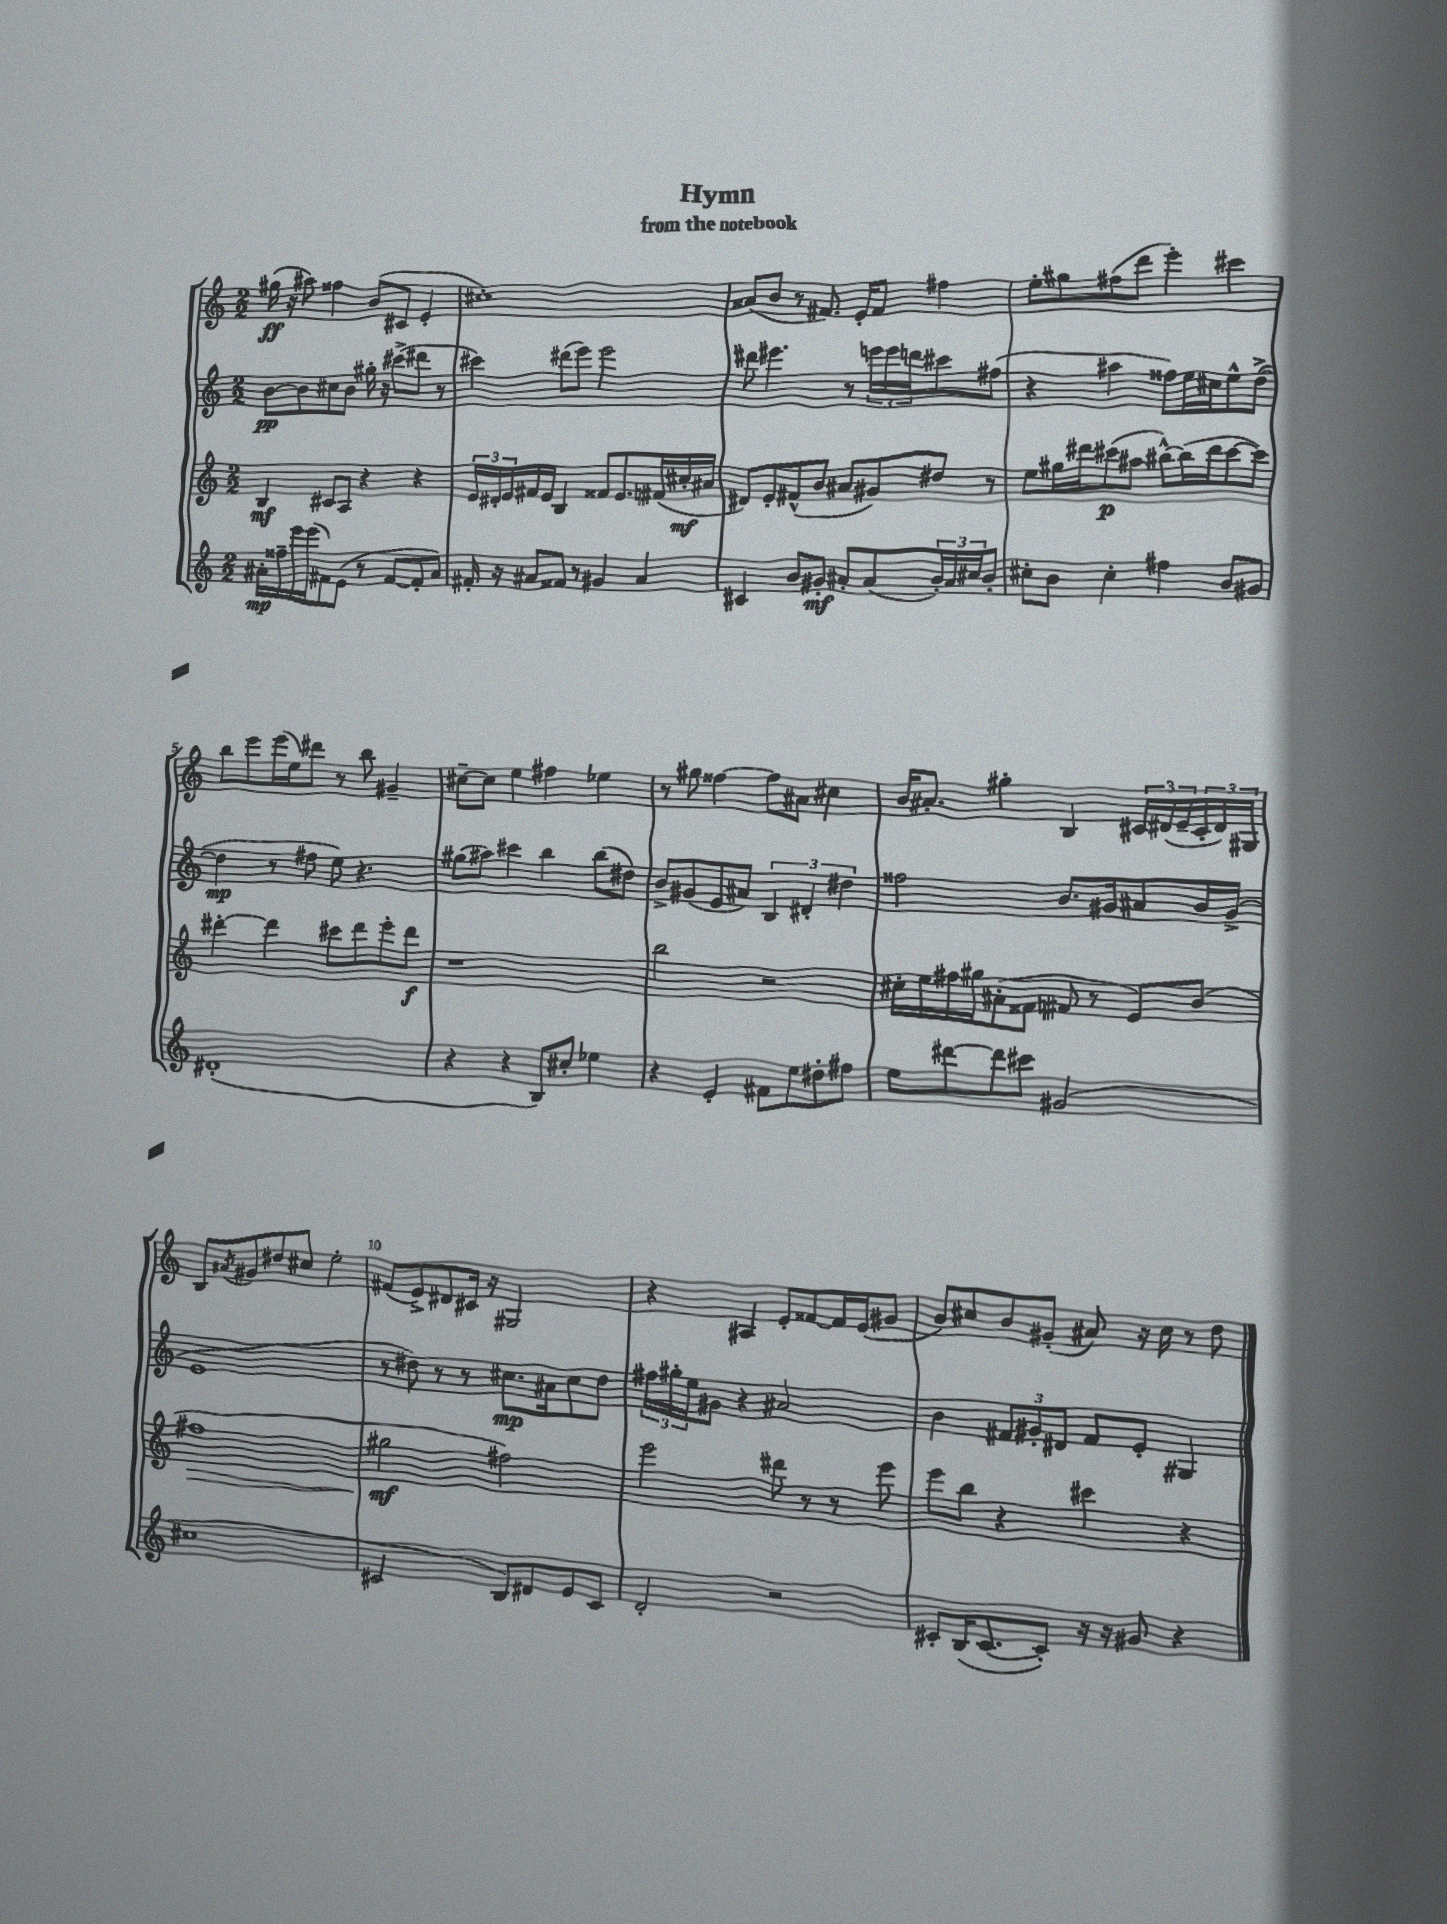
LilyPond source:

\header { title = "Hymn" subtitle = "from the notebook" }
<<
\new StaffGroup <<
\new Staff = "s0" {
    \clef treble \key c \major \numericTimeSignature \time 2/2
    gis''16\ff( r16 ais''8) fisis''4 b'8( cis'8 e'4-. |
    cis''1-.) |
    aisis'8( b'8 r8 fis'8.) e'16-. fis'8 fis''4 |
    e''8-. gis''8 fis''8( d'''8 e'''4-.) cis'''4 |
    b''8 e'''8 e'''16( e''16) dis'''8 r8 b''8 gis'4-- |
    cis''8~-- cis''8 e''4 fis''4 ees''4 |
    r8 gis''8 fisis''4~ fisis''8 ais'8 cis''4 |
    b'16 ais'8.-. gis''4-. b4 \tuplet 3/2 { cis'16 dis'16( e'16-- } \tuplet 3/2 { cis'16-. dis'16) gis16 } |
    b8 \acciaccatura { ais'8 } gis'8 dis''8 cis''8 e''2-. |
    fis'8( e'8->) dis'8 cis'16 r16 gis2 |
    r4 ais4 e'8-. fisis'8~ fisis'16 e'16( gis'8 |
    b'8) cis''8 b'8 gis'8-.( ais'8) r16 cis''16 r8 d''8 \bar "|." |
}
\new Staff = "s1" {
    \clef treble \key c \major \numericTimeSignature \time 2/2
    b'8~\pp b'8 cis''8 b'8 gis''16-. r16 cis'''8->( dis'''8 r8 |
    cis'''4) dis'''8( e'''8) e'''2 |
    dis'''8 eis'''4. r8 \tuplet 3/2 { e'''16 e'''16 d'''16 } cis'''8 fis''8( |
    r4 ais''4 fisis''8) e''16 cis''16 e''8-^ d''8~->( |
    d''4\mp r8 fis''8 e''8) r4. |
    gis''8( ais''8) cis'''4 b''4 b''8( dis''8) |
    b'8-> gis'8( e'8 ais'8) \tuplet 3/2 { b4 dis'4-. dis''4 } |
    fisis''2 b'8. gis'16 ais'8 b'16 gis'16->( |
    e'1 |
    r8 dis''8) r8 r8 cis''8.\mp ais'16 cis''8 dis''8 |
    \tuplet 3/2 { fis''16 gis''16-. e''16 } gis'8 r4 ais'2 |
    b'4 \tuplet 3/2 { fis'8 gis'8-. dis'8 } fis'8 e'8-. gis4 \bar "|." |
}
\new Staff = "s2" {
    \clef treble \key c \major \numericTimeSignature \time 2/2
    b4\mf cis'8 a8 r4 r4 |
    \tuplet 3/2 { e'16 dis'16-. e'16 } fis'16 e'16 b4 fisis'8 e'8. fis'16( cis''16-.\mf ais'16 |
    dis'8) e'8-. fis'8-^( b'8 ais'8 gis'8) dis''8 r8 |
    e''8 gis''16 dis'''16 cis'''8\p( ais''8 bis''8~-^) bis''16( dis'''16 cis'''8~ cis'''8) |
    dis'''4~-. dis'''4 cis'''8 dis'''8 e'''8-. dis'''8\f |
    r1 |
    b''2 r2 |
    cis''16-. e''16 fis''16 gis''16 ais'8-.( fisis'8 fis'8 r8 e'8) b'8( |
    fis''1\> |
    gis''2\mf\! fis''2) |
    e'''2 dis'''8 r8 r8 e'''8 |
    e'''8 b''8 r4 cis'''4 r4 \bar "|." |
}
\new Staff = "s3" {
    \clef treble \key c \major \numericTimeSignature \time 2/2
    ais'16-.\mp fisis''16-- e'''16 e'''16( fis'8) e'8( r8 fis'8~ fis'8-. ais'8) |
    fis'16-. r16 ais'8 fisis'8 r8 gis'4 ais'4 |
    cis'4 b'8 gis'8-.\mf ais'8-. ais'8( \tuplet 3/2 { b'16-.) ais'16 cis''16 } b'8-. |
    cis''8-. b'8 cis''4-. fis''4 b'8 gis'8 |
    dis'1-.( |
    r4 r4 b8) cis''8-. ees''4 |
    r4 e'4-. fis'8 e''8 dis''8-. fis''8 |
    e''8 dis'''8~ dis'''8 cis'''8 gis'2( |
    cis''1 |
    cis'2 b8) dis'8 e'8 cis'8 |
    d'2-. r2 |
    cis'8-. b16( cis'8.~ cis'8-.) r16 r16 gis'8 r4 \bar "|." |
}
>>
>>
\layout { \context { \Score \override BarNumber.break-visibility = ##(#f #t #t) barNumberVisibility = #(every-nth-bar-number-visible 5) } }
